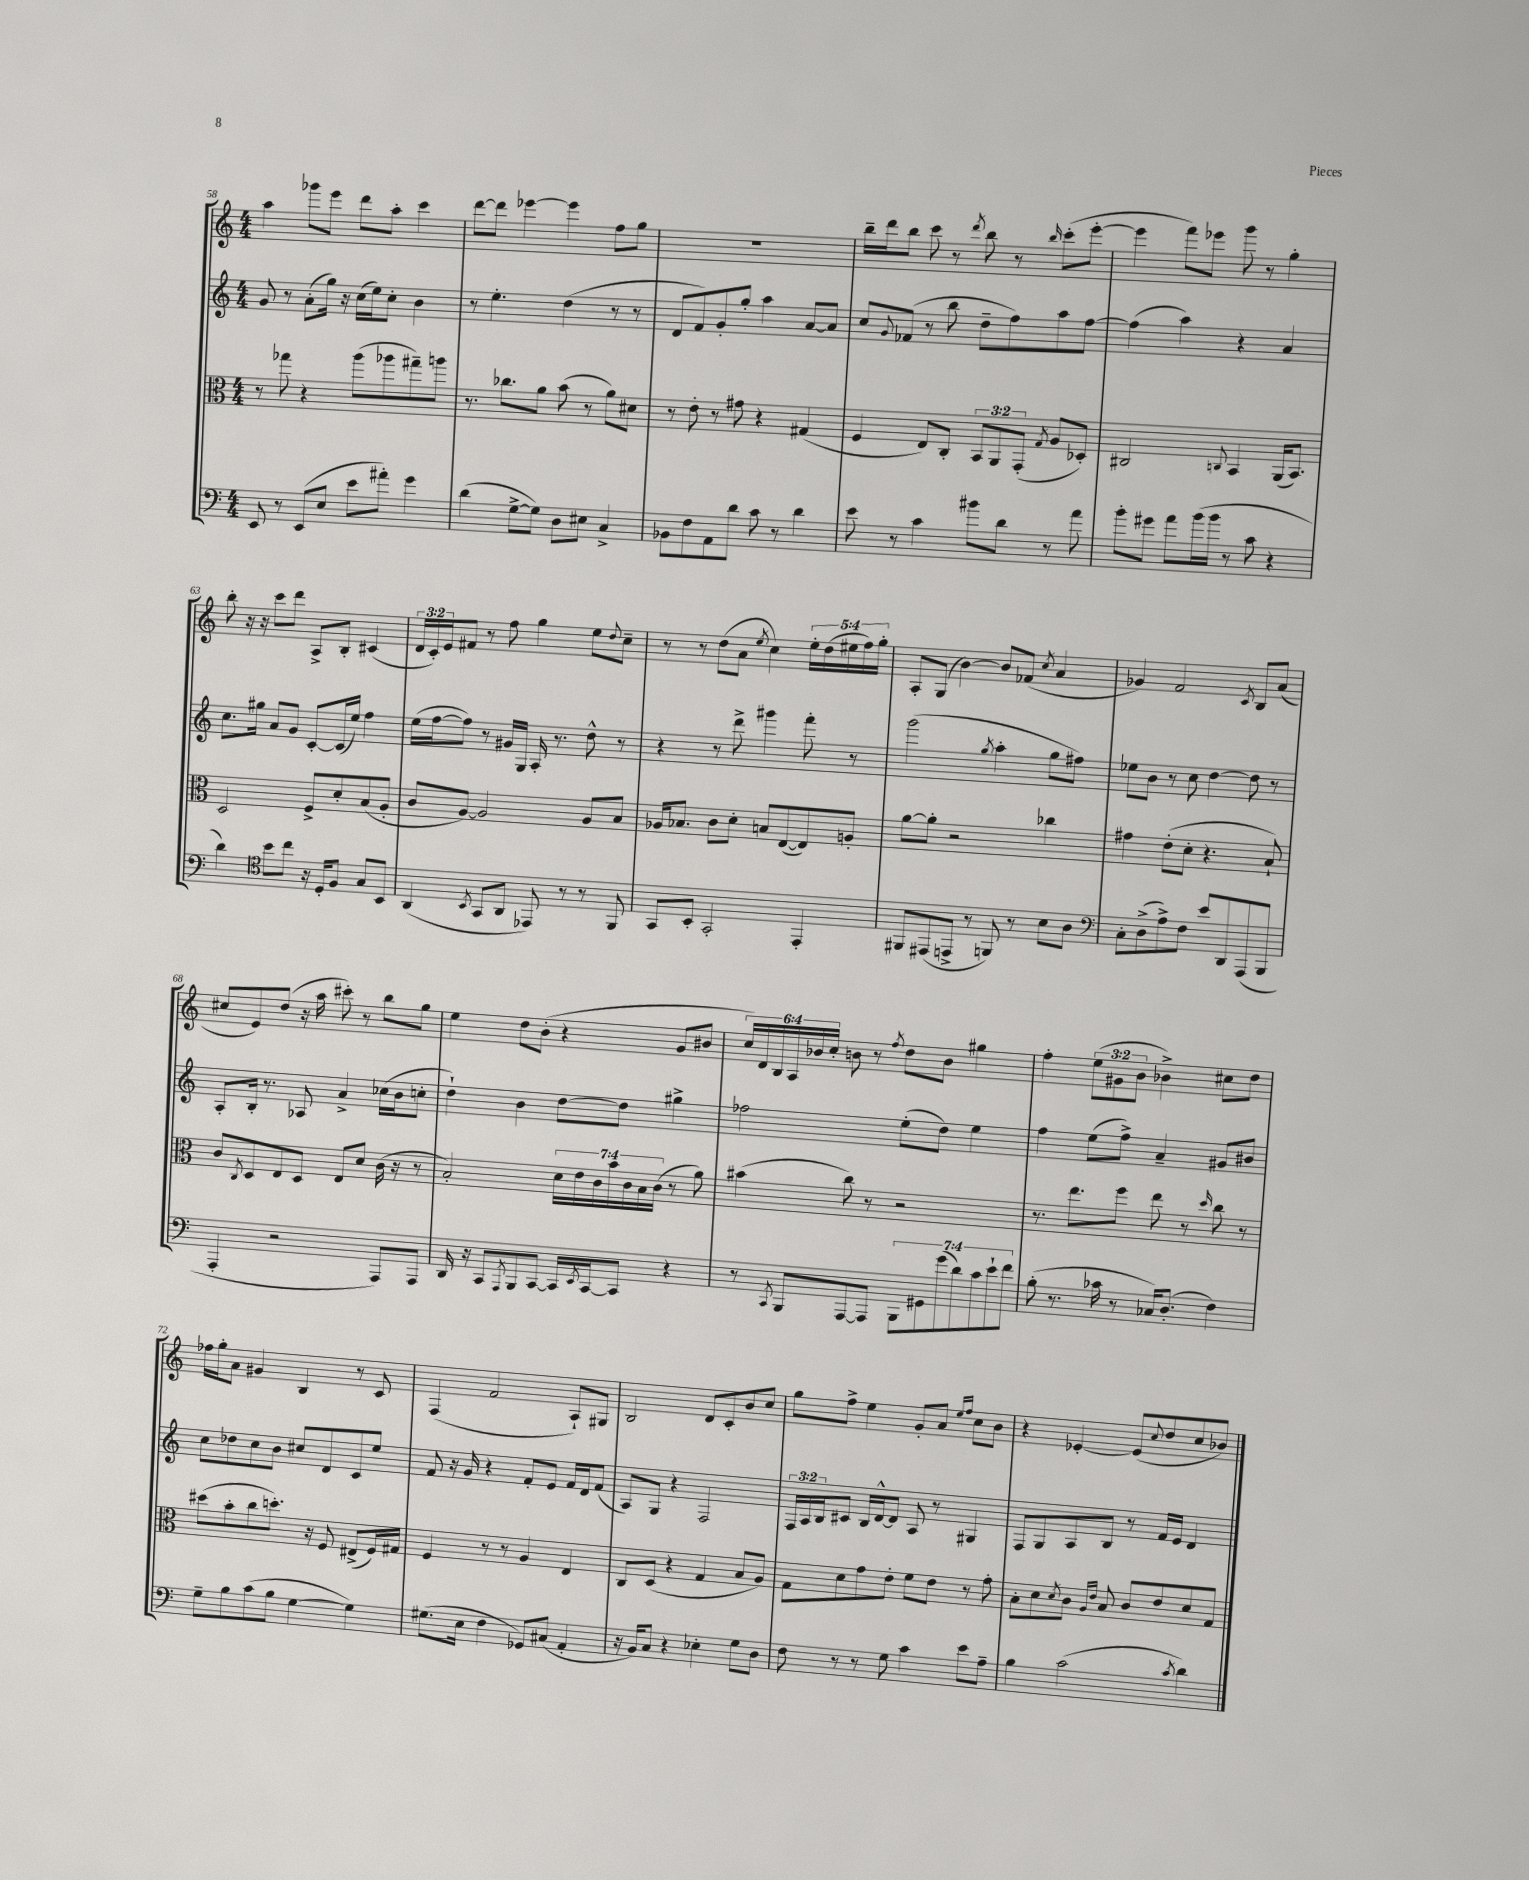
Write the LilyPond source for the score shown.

<<
\new StaffGroup <<
\new Staff = "s0" {
    \clef treble \key c \major \numericTimeSignature \time 4/4 \override Staff.TupletNumber.text = #tuplet-number::calc-fraction-text
    a''4 ges'''8 e'''8 d'''8 a''8-. c'''4 |
    d'''8~ d'''8 ees'''4~ ees'''4 f''8 g''8 |
    R1 |
    b''16-- d'''16 b''8 c'''8 r8 \acciaccatura { d'''8 } b''8 r8 \grace { b''16 } c'''8-.( e'''8~-. |
    e'''4 f'''8) ees'''8 g'''8 r8 g''4-. |
    b''8-. r16 r16 c'''8 d'''8 a8-> b8-. cis'4( |
    \tuplet 3/2 { d'16 c'16-.) e'16 } fis'8 r8 f''8 g''4 e''8 \appoggiatura { d''8 } c''8-- |
    r8 r8 d''8( a'8 \acciaccatura { e''8 } c''4) \tuplet 5/4 { e''16-. d''16( eis''16 f''16) g''16-. } |
    a8-. g8( b'4~) b'8 fes'8( \acciaccatura { c''8 } a'4 |
    ges'4) f'2 \acciaccatura { c'8 } b8 a'8( |
    cis''8 e'8) d''8( r16 a''16 cis'''8-.) r8 b''8 g''8 |
    e''4 d''8 b'8-.( r4 g'8 bis'8 |
    \tuplet 6/4 { c''16) d'16 b16 a16 bes'16 c''16-. } b'8 r8 \acciaccatura { f''8 } d''8 b'8 gis''4 |
    f''4-. \tuplet 3/2 { e''8( gis'8 b'8 } bes'4->) cis''8 d''8 |
    fes''16 g''16-. a'8 gis'4 b4 r8 c'8 |
    f4( f'2 a8-!) gis8 |
    b2 d'8 c'8-. b'8 c''8 |
    g''8 f''8-> e''4 g'8-. a'8 \grace { e''16 f''16 } c''8 b'8 |
    r4 ees'4~-. ees'8( \appoggiatura { c''8 } d''8 c''8 bes'8) \bar "|." |
}
\new Staff = "s1" {
    \clef treble \key c \major \numericTimeSignature \time 4/4 \override Staff.TupletNumber.text = #tuplet-number::calc-fraction-text
    g'8 r8 a'8-.( g''16) r16 c''16( e''16) c''8-. b'4 |
    r8 e''4.-. d''4( r8 r8 |
    d'8 f'8) g'8-. g''8-. a''4 a'8~ a'8 |
    c''8 \appoggiatura { g'8 } fes'8( r8 b''8 d''8-- f''8) a''8 f''8~ |
    f''4( a''4) r4 a'4 |
    c''8. gis''16 a'8 g'8 c'8~-. c'16( e''16) f''4 |
    e''16( f''16~ f''8) r8 gis'16 g16 a16-. r8. d''8-^ r8 |
    r4 r8 d'''8-> gis'''4 f'''8-. r8 |
    g'''2( \acciaccatura { g''8 } a''4-. g''8 fis''8) |
    ees''8 b'8 r8 c''8 d''4~ d''8 r8 |
    a8-. b16-. r8. aes8 a'4-> ces''16( b'16 c''8-. |
    d''4-!) b'4 d''8~ d''8 gis''4-> |
    fes''2 e''8-.( d''8) e''4 |
    f''4 e''8( f''8->) a'4-- gis'8 bis'8 |
    c''8 des''8 c''8 b'8 cis''8 d'8 c'8 e''8 |
    f'8 r16 g'16 r4 f'8-. e'8 f'16 d'16 f'8( |
    a8) g8 r4 f2 |
    \tuplet 3/2 { f16 a16 b16 } cis'8 b16 d'16~-^ d'8 a8 r8 gis4 |
    f8 g8 a8 b8 r8 f'16 e'16 d'4 \bar "|." |
}
\new Staff = "s2" {
    \clef alto \key c \major \numericTimeSignature \time 4/4 \override Staff.TupletNumber.text = #tuplet-number::calc-fraction-text
    r8 ges''8 r4 a''8( aes''8 gis''8--) a''8 |
    r8. ces''8. a'8 b'8( r8 a'8) dis'8 |
    r8 e'8-. r8 gis'8 r4 gis4( |
    f4 e8) c8-. \tuplet 3/2 { b,8 a,8 g,8-.( } \acciaccatura { g8 } a8 des8-.) |
    cis2 \appoggiatura { c8 } b,4 a,16( b,8.) |
    d2 f8-> d'8-. b8( a8-. |
    c'8 a8~) a2 a8 b8 |
    aes16 bes8. c'8 d'8-. b8 e8~( e8) a8-. |
    a'8~ a'8-. r2 ces''4 |
    gis'4 e'8-.( d'8-. r4. b8-!) |
    c'8 \acciaccatura { c8 } d8 e8 d8 e8 d'8 c'16( r16 r8 |
    b2-.) \tuplet 7/4 { d'16 e'16 c'16 b'16 c'16 b16 c'16( } r8 a'8) |
    bis'4( c''8) r8 r2 |
    r8. e''8. f''8 e''8 r8 \grace { d''16 } c''8 r8 |
    dis''8( b'8-. c''8 d''8.-.) r16 f8 eis8->( f16) gis16 |
    f4 r8 r8 a4 e4 |
    c8 d8( r4 g4 b8 a8) |
    g8 d'8 g'8 e'8-. f'8 e'8 r8 g'8-. |
    b8-. d'8 \acciaccatura { d'8 } c'8 \grace { a16 e'16 } b8 c'8 e'8 d'8 g8 \bar "|." |
}
\new Staff = "s3" {
    \clef bass \key c \major \numericTimeSignature \time 4/4 \override Staff.TupletNumber.text = #tuplet-number::calc-fraction-text
    e,8 r8 e,8( e8 e'8 ais'8-.) g'4 |
    d'4( g8~-> g8) d8 eis8 c4-> |
    bes,8 f8 a,8 d'8 c'8 r8 d'4 |
    e'8 r8 c'4 bis'8 d'8 r8 a'8 |
    b'8-. gis'8 a'8 b'16( b'16 r8 c'8 r4 |
    d'4) \clef tenor b'8 c''8 r16 d16-. f8 g8 b,8 |
    a,4( \acciaccatura { b,8 } g,8 a,8 ees,8) r8 r8 f,8 |
    g,8 b,8-. g,2-. e,4-. |
    fis,8 eis,8( e,8-> r8 f,8) r8 b8 a8 |
    \clef bass c8-. d8->( a8->) f8 e'8 d,8 a,,8( b,,8 |
    a,,4-. r2 a,,8) a,,8 |
    d,16 r16 c,8 \acciaccatura { a,,8 } b,,8 c,8~ c,16 \acciaccatura { e,8 } c,16~ c,8 r4 |
    r8 \acciaccatura { c,8 } b,,8 a,,8~ a,,8 \tuplet 7/4 { b,,8 gis,8 g'8( d'8) c'8 e'8-! f'8 } |
    b8-.( r8. ces'16 r8 ces16) d8.-.( f4) |
    g8-- b8 c'8( b8 g4~ g4) |
    gis8.( e16 f4 ges,8) cis8( a,4-. |
    r16 b,16) c8 r4 ees4-. g8 d8 |
    f8 r8 r8 g8 c'4 e'8 a8-- |
    b4 c'2( \acciaccatura { c'8 } d'4) \bar "|." |
}
>>
>>
\layout { \context { \Score currentBarNumber = #58 } }
